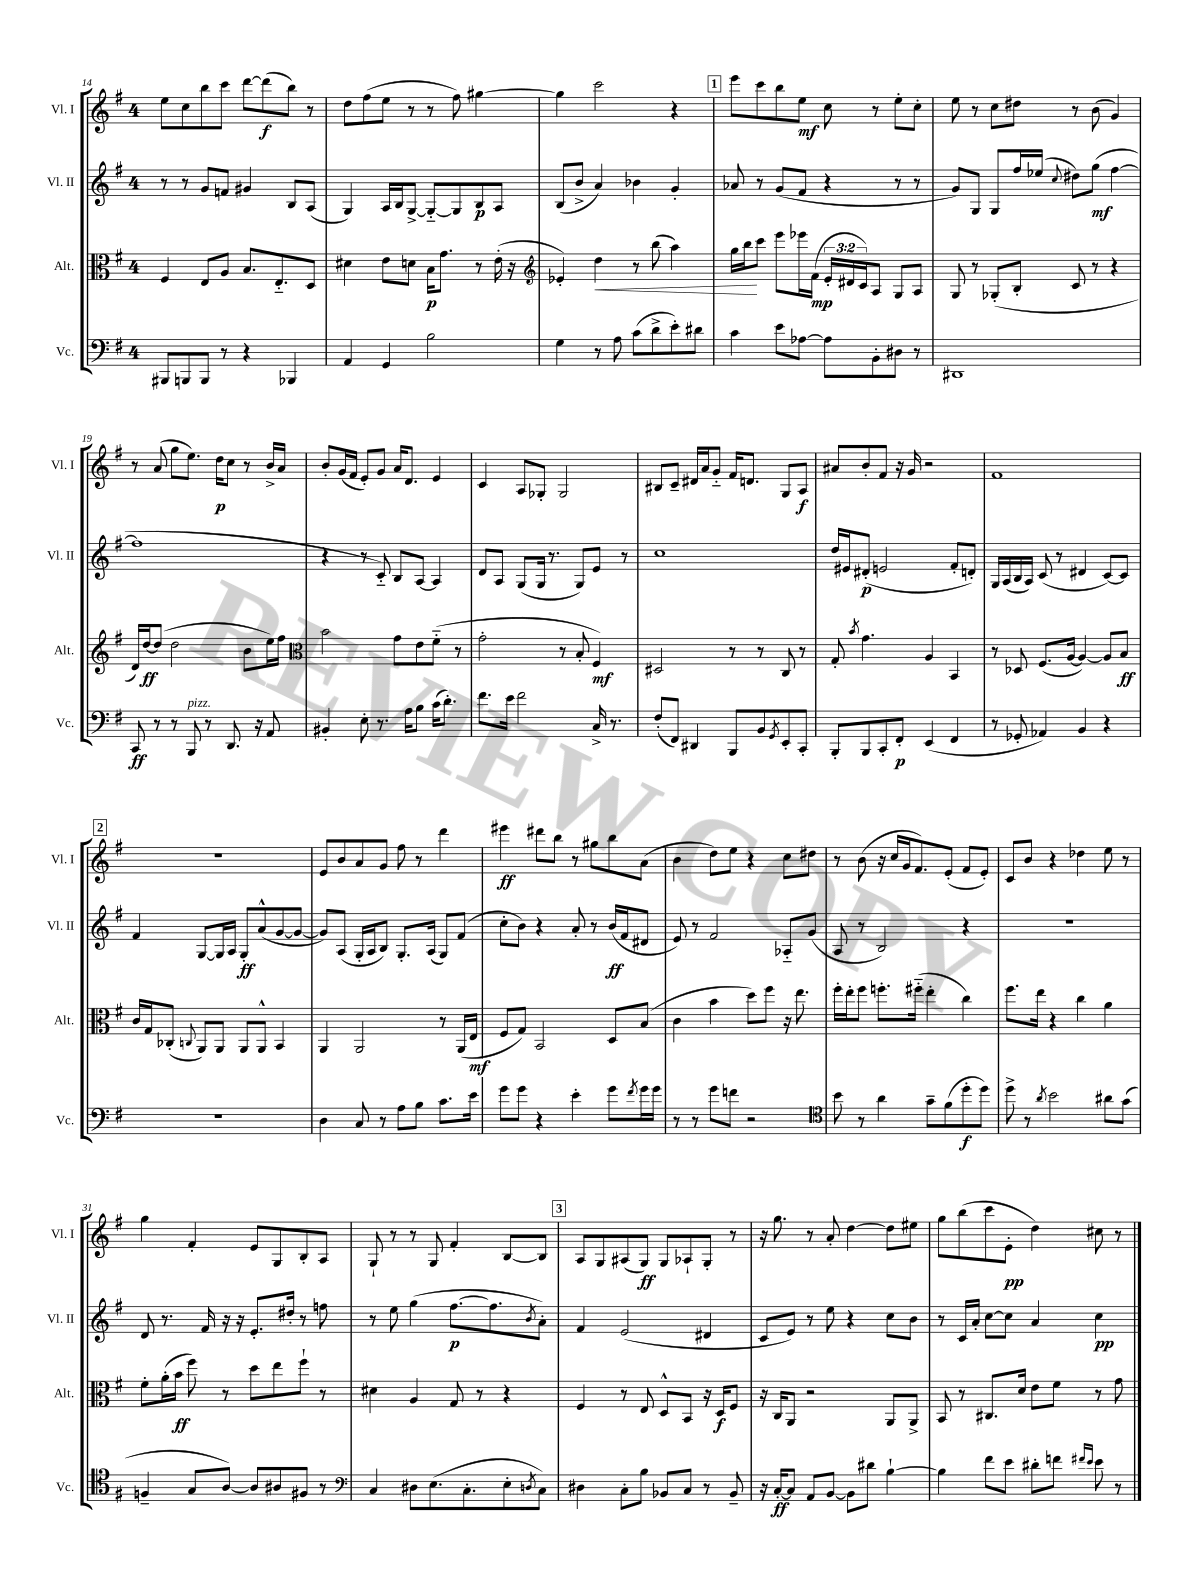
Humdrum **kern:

**kern	**dynam	**kern	**dynam	**kern	**dynam	**kern	**dynam
*part4	*part4	*part3	*part3	*part2	*part2	*part1	*part1
*staff4	*staff4	*staff3	*staff3	*staff2	*staff2	*staff1	*staff1
*I"Vc.	*	*I"Alt.	*	*I"Vl. II	*	*I"Vl. I	*
*I'Vc.	*	*I'Alt.	*	*I'Vl. II	*	*I'Vl. I	*
*clefF4	*	*clefC3	*	*clefG2	*	*clefG2	*
*k[f#]	*	*k[f#]	*	*k[f#]	*	*k[f#]	*
*M4/4	*	*M4/4	*	*M4/4	*	*M4/4	*
=14	=14	=14	=14	=14	=14	=14	=14
8BBB#X/L	.	4F#/	.	8r	.	8ee\L	.
8BBBn/	.	.	.	8r	.	8cc\	.
8BBB/J	.	8E/L	.	8g/L	.	8bb\	.
8r	.	8A/J	.	8fn/J	.	8ccc\J	.
4r	.	8.B/L	.	4g#X/	.	[8ddd\L	.
.	.	.	.	.	.	(8ddd\]	f
.	.	8.E/	.	.	.	.	.
4BBB-X/	.	.	.	8B/L	.	8bb\J)	.
.	.	8D/J	.	(8A/J	.	8r	.
=15	=15	=15	=15	=15	=15	=15	=15
4AA/	.	4d#X\	.	4G/)	.	8dd\L	.
.	.	.	.	.	.	(8ff#\	.
4GG/	.	8e\L	.	16A/LL	.	8ee\J	.
.	.	.	.	16B/J	.	.	.
.	.	8dn\J	.	[8G^/J	.	8r	.
2B\	.	16B\KL	p	8G/L_	.	8r	.
.	.	8.g\J	.	.	.	.	.
.	.	.	.	8G/]	.	8ff#\)	.
.	.	8r	.	8B/	p	[4gg#X\	.
.	.	(16e'\	.	8A/J	.	.	.
.	.	16r	.	.	.	.	.
=16	=16	=16	=16	=16	=16	=16	=16
*	*	*clefG2	*	*	*	*	*
4G\	.	4e-X'/)	.	(8B/L	.	4gg#\]	.
.	.	.	.	8b^/J	.	.	.
!	!	!	!LO:HP:b	!	!	!	!
8r	.	4dd\	<	4a/)	.	2ccc\	.
8A\	.	.	.	.	.	.	.
(8c\L	.	8r	.	4b-X\	.	.	.
8d^\	.	(8bb\	.	.	.	.	.
8e'\)	.	4aa\)	.	4g'/	.	4r	.
8d#X\J	.	.	.	.	.	.	.
!!LO:REH:place=s1:t=1
=17	=17	=17	=17	=17	=17	=17	=17
4c\	.	16gg\LL	.	8a-X/	.	8eee\L	.
.	.	16bb\J	.	.	.	.	.
.	.	8ccc\J	[	8r	.	8ccc\	.
8e\L	.	8eee\L	.	(8g/L	.	8bb\	.
[8A-X\J	.	16eee-X\L	.	8f#/J	.	8ee\J	mf
.	.	(16f#\JJ	mp	.	.	.	.
8A-\L]	.	24e'/LL	.	4r	.	8cc\	.
.	.	24d#X/	.	.	.	.	.
.	.	24c/J)	.	.	.	.	.
8BB'\	.	8A/J	.	.	.	8r	.
8D#X\J	.	8G/L	.	8r	.	8ee'\L	.
8r	.	8A/J	.	8r	.	8cc'\J	.
=18	=18	=18	=18	=18	=18	=18	=18
1DD#X	.	8G/	.	8g/L)	.	8ee\	.
.	.	8r	.	8G/J	.	8r	.
.	.	(8G-X'/L	.	8G/L	.	8cc\L	.
.	.	8B'/J	.	16ff#/L	.	8dd#X\J	.
.	.	.	.	(16ee-X/JJ	.	.	.
.	.	.	.	8qqcc/	.	.	.
.	.	8c/	.	8dd#X\L)	.	8r	.
.	.	8r	.	(8gg\J	mf	(8b\	.
.	.	4r	.	[4ff#\	.	4g/)	.
!!LO:LB:g=z
=19	=19	=19	=19	=19	=19	=19	=19
8CC/	ff	16d/LL)	.	1ff#]	.	8r	.
.	.	[16dd/J	ff	.	.	.	.
8r	.	(8dd/J]	.	.	.	(8a/	.
8r	.	2dd\	.	.	.	8gg\L	.
!LO:TX:a:i:t=pizz.	!	!	!	!	!	!	!
8BBB/	.	.	.	.	.	8.ee\J)	.
8r	.	.	.	.	.	.	.
.	.	.	.	.	.	16dd\KL	p
8.DD/	.	.	.	.	.	8cc\J	.
.	.	8b\L	.	.	.	8r	.
16r	.	.	.	.	.	.	.
8AA/	.	16ee\L)	.	.	.	16b^/LL	.
.	.	16ff#\JJ	.	.	.	16a/JJ	.
=20	=20	=20	=20	=20	=20	=20	=20
*	*	*clefC3	*	*	*	*	*
4BB#X'/	.	2b\	.	4r	.	8b'/L	.
.	.	.	.	.	.	(16g/L	.
.	.	.	.	.	.	16f#/JJ	.
8E'\	.	.	.	8r	.	8e'/L)	.
8.r	.	.	.	8c/)	.	8g/J	.
.	.	8g\L	.	8B/L	.	16a/KL	.
16A\KL	.	.	.	.	.	8.d/J	.
8B\J	.	8e\	.	[8A/J	.	.	.
(16c\KL	.	(8f#\J	.	4A/]	.	4e/	.
8.d'\J)	.	.	.	.	.	.	.
.	.	8r	.	.	.	.	.
=21	=21	=21	=21	=21	=21	=21	=21
8.f#\L	.	2g'\	.	8d/L	.	4c/	.
.	.	.	.	8A/J	.	.	.
16e\Jk	.	.	.	.	.	.	.
2f#\	.	.	.	(8G/L	.	8A/L	.
.	.	.	.	16G/Jk	.	8G-X'/J	.
.	.	.	.	8.r	.	.	.
.	.	8r	.	.	.	2G-/	.
.	.	8B'/	.	8G/L)	.	.	.
16C^/	.	4F#/)	mf	8e/J	.	.	.
8.r	.	.	.	.	.	.	.
.	.	.	.	8r	.	.	.
=22	=22	=22	=22	=22	=22	=22	=22
(8F#'/L	.	2D#X/	.	1cc	.	8B#X/L	.
8FF#/J)	.	.	.	.	.	8c~/J	.
4DD#X/	.	.	.	.	.	16d#X/LL	.
.	.	.	.	.	.	16a/J	.
.	.	.	.	.	.	8g/J	.
8BBB/L	.	8r	.	.	.	16f#/KL	.
.	.	.	.	.	.	8.dn/J	.
8BB/	.	8r	.	.	.	.	.
8qGG/	.	.	.	.	.	.	.
8EE'/	.	8C/	.	.	.	8G/L	.
8CC'/J	.	8r	.	.	.	8A/J	f
=23	=23	=23	=23	=23	=23	=23	=23
8BBB'/L	.	8G'/	.	16dd/LL	.	8a#X/L	.
.	.	.	.	16e#X/J	.	.	.
.	.	8qb/	.	.	.	.	.
8BBB/	.	4.g\	.	(8d#X'/J	p	8b'/	.
8CC'/	.	.	.	2en/	.	8f#/J	.
8FF#'/J	p	.	.	.	.	16r	.
.	.	.	.	.	.	16g/	.
(4EE/	.	4A/	.	.	.	2r	.
4FF#/	.	4BB/	.	8f#'/L	.	.	.
.	.	.	.	8dn'/J)	.	.	.
=24	=24	=24	=24	=24	=24	=24	=24
8r	.	8r	.	16G/LL	.	1f#	.
.	.	.	.	(16A/	.	.	.
8GG-X'/	.	8D-X/	.	16B/	.	.	.
.	.	.	.	16A/JJ)	.	.	.
4AA-X/)	.	(8.F#/L	.	(8c/	.	.	.
.	.	.	.	8r	.	.	.
.	.	[16A/Jk	.	.	.	.	.
4BB/	.	4A/_)	.	4d#X/	.	.	.
4r	.	8A/L]	.	[8c/L)	.	.	.
.	.	8B/J	ff	8c/J]	.	.	.
!!LO:LB:g=z
!!LO:REH:place=s1:t=2
=25	=25	=25	=25	=25	=25	=25	=25
1r	.	16c/LL	.	4f#/	.	1r	.
.	.	16G/J	.	.	.	.	.
.	.	(8C-X'/J	.	.	.	.	.
.	.	8qqCn/	.	.	.	.	.
.	.	8AA/L)	.	[8G/L	.	.	.
.	.	8AA/J	.	16G/L]	.	.	.
.	.	.	.	16A/JJ	.	.	.
.	.	8AA/L	.	8G'/L	ff	.	.
.	.	8AA^^/J	.	(8a^^/	.	.	.
.	.	4BB/	.	[8g/	.	.	.
.	.	.	.	8g/J_	.	.	.
=26	=26	=26	=26	=26	=26	=26	=26
4D\	.	4AA/	.	8g/L])	.	8e/L	.
.	.	.	.	(8A/J	.	8b/	.
8C/	.	2AA/	.	16G'/LL	.	8a/	.
.	.	.	.	16A/J	.	.	.
8r	.	.	.	8B/J)	.	8g/J	.
8A\L	.	.	.	8.G'/L	.	8ff#\	.
8B\J	.	.	.	.	.	8r	.
.	.	.	.	(16A/Jk	.	.	.
8.c\L	.	8r	.	8G/L)	.	4ddd\	.
.	.	(16AA/LL	.	(8f#/J	.	.	.
16e\Jk	.	16E/JJ	mf	.	.	.	.
=27	=27	=27	=27	=27	=27	=27	=27
8g\L	.	8F#/L	.	8cc'\L	.	4eee#X\	ff
8g\J	.	8G/J)	.	8b\J)	.	.	.
4r	.	2BB/	.	4r	.	8ddd#X\L	.
.	.	.	.	.	.	8bb\J	.
4e'\	.	.	.	8a'/	.	8r	.
.	.	.	.	8r	.	8gg#X\L	.
8g\L	.	8D/L	.	(16b/LL	ff	8bb\	.
.	.	.	.	16f#/J	.	.	.
8qf#/	.	.	.	.	.	.	.
16g\L	.	(8B/J	.	8d#X/J	.	(8a\J	.
16g\JJ	.	.	.	.	.	.	.
=28	=28	=28	=28	=28	=28	=28	=28
8r	.	4c\	.	8e/)	.	4b\	.
8r	.	.	.	8r	.	.	.
8g\L	.	4b\	.	2f#/	.	8dd\L)	.
8fn\J	.	.	.	.	.	8ee\J	.
2r	.	8dd\L)	.	.	.	4r	.
.	.	8ff#\J	.	.	.	.	.
.	.	16r	.	8A-X/L	.	8cc\L	.
.	.	8.ee\	.	.	.	.	.
.	.	.	.	(8g/J	.	8dd#X\J	.
=29	=29	=29	=29	=29	=29	=29	=29
*clefC4	*	*	*	*	*	*	*
8b\	.	16ff#'\LL	.	8A/	.	8r	.
.	.	16ee'\J	.	.	.	.	.
8r	.	8ff#\J	.	8r	.	(8b\	.
4a\	.	8.ffn'\L	.	2B/)	.	16r	.
.	.	.	.	.	.	16cc/LL	.
.	.	.	.	.	.	16g/J	.
.	.	(16ff#X\Jk	.	.	.	8.f#/)	.
8g~\L	.	4ee'\	.	.	.	.	.
(8f#\	.	.	.	.	.	(8e'/J	.
8dd'\	f	4cc\)	.	4r	.	8f#/L	.
8dd\J)	.	.	.	.	.	8e'/J)	.
=30	=30	=30	=30	=30	=30	=30	=30
8dd^\	.	8.ff#\L	.	1r	.	8c/L	.
8r	.	.	.	.	.	8b/J	.
.	.	16ee\Jk	.	.	.	.	.
8qa/	.	.	.	.	.	.	.
2b\	.	4r	.	.	.	4r	.
.	.	4cc\	.	.	.	4dd-X\	.
8a#X\L	.	4a\	.	.	.	8ee\	.
(8g\J	.	.	.	.	.	8r	.
!!LO:LB:g=z
=31	=31	=31	=31	=31	=31	=31	=31
4Fn~/	.	8f#'\L	.	8d/	.	4gg\	.
.	.	(16a'\L	.	8.r	.	.	.
.	.	16b\JJ	ff	.	.	.	.
8G/L	.	8ff#\)	.	.	.	4f#'/	.
.	.	.	.	16f#/	.	.	.
[8A/J)	.	8r	.	16r	.	.	.
.	.	.	.	16r	.	.	.
8A/L]	.	8dd\L	.	8.e'/L	.	8e/L	.
8A#X/	.	8ee\	.	.	.	8G/	.
.	.	.	.	16dd#X'/Jk	.	.	.
8F#X/J	.	8ff#`\J	.	8r	.	8B'/	.
8r	.	8r	.	8ffn\	.	8A/J	.
=32	=32	=32	=32	=32	=32	=32	=32
*clefF4	*	*	*	*	*	*	*
4C/	.	4d#X\	.	8r	.	8G`/	.
.	.	.	.	8ee\	.	8r	.
8D#X\L	.	4A/	.	(4gg\	.	8r	.
(8.E\	.	.	.	.	.	8G/	.
.	.	8G/	.	[8.ff#\L	p	4f#'/	.
8.C'\	.	.	.	.	.	.	.
.	.	8r	.	.	.	.	.
.	.	.	.	8.ff#\]	.	.	.
8E'\	.	4r	.	.	.	[8B/L	.
8qDn/	.	.	.	8qb/	.	.	.
8C\J)	.	.	.	8a'\J)	.	8B/J]	.
!!LO:REH:place=s1:t=3
=33	=33	=33	=33	=33	=33	=33	=33
4D#X\	.	4F#/	.	4f#/	.	8A/L	.
.	.	.	.	.	.	8G/	.
8C'\L	.	8r	.	(2e/	.	(8A#X/	.
8B\J	.	8E/	.	.	.	8G/J)	ff
8BB-X/L	.	8D^^/L	.	.	.	8G/L	.
8C/J	.	8BB/J	.	.	.	8A-X`/	.
8r	.	16r	.	4d#X/	.	8G'/J	.
.	.	16D/KL	f	.	.	.	.
8BB-~/	.	8F#/J	.	.	.	8r	.
=34	=34	=34	=34	=34	=34	=34	=34
16r	.	16r	.	8c/L	.	16r	.
[16C'/KL	ff	16C/KL	.	.	.	8.gg\	.
8C/J]	.	8AA/J	.	8e/J)	.	.	.
8AA/L	.	2r	.	8r	.	8r	.
[8BB/J	.	.	.	8ee\	.	8a'/	.
8BB\L]	.	.	.	4r	.	[4dd\	.
8d#X\J	.	.	.	.	.	.	.
[4B`\	.	8AA/L	.	8cc\L	.	8dd\L]	.
.	.	8AA^/J	.	8b\J	.	8ee#X\J	.
=35	=35	=35	=35	=35	=35	=35	=35
4B\]	.	8BB/	.	8r	.	8gg\L	.
.	.	8r	.	16c/LL	.	(8bb\	.
.	.	.	.	16a'/JJ	.	.	.
8f#\L	.	8.C#X/L	.	[8cc\L	.	8ccc\	.
8e\J	.	.	.	8cc\J]	.	8e'\J	pp
.	.	16d/Jk	.	.	.	.	.
8d#X'\L	.	8e\L	.	4a/	.	4dd\)	.
8fn\J	.	8f#\J	.	.	.	.	.
16qqf#X/LL	.	.	.	.	.	.	.
16qqe/JJ	.	.	.	.	.	.	.
8e\	.	8r	.	4cc\	pp	8cc#X\	.
8r	.	8g\	.	.	.	8r	.
==	==	==	==	==	==	==	==
*-	*-	*-	*-	*-	*-	*-	*-
